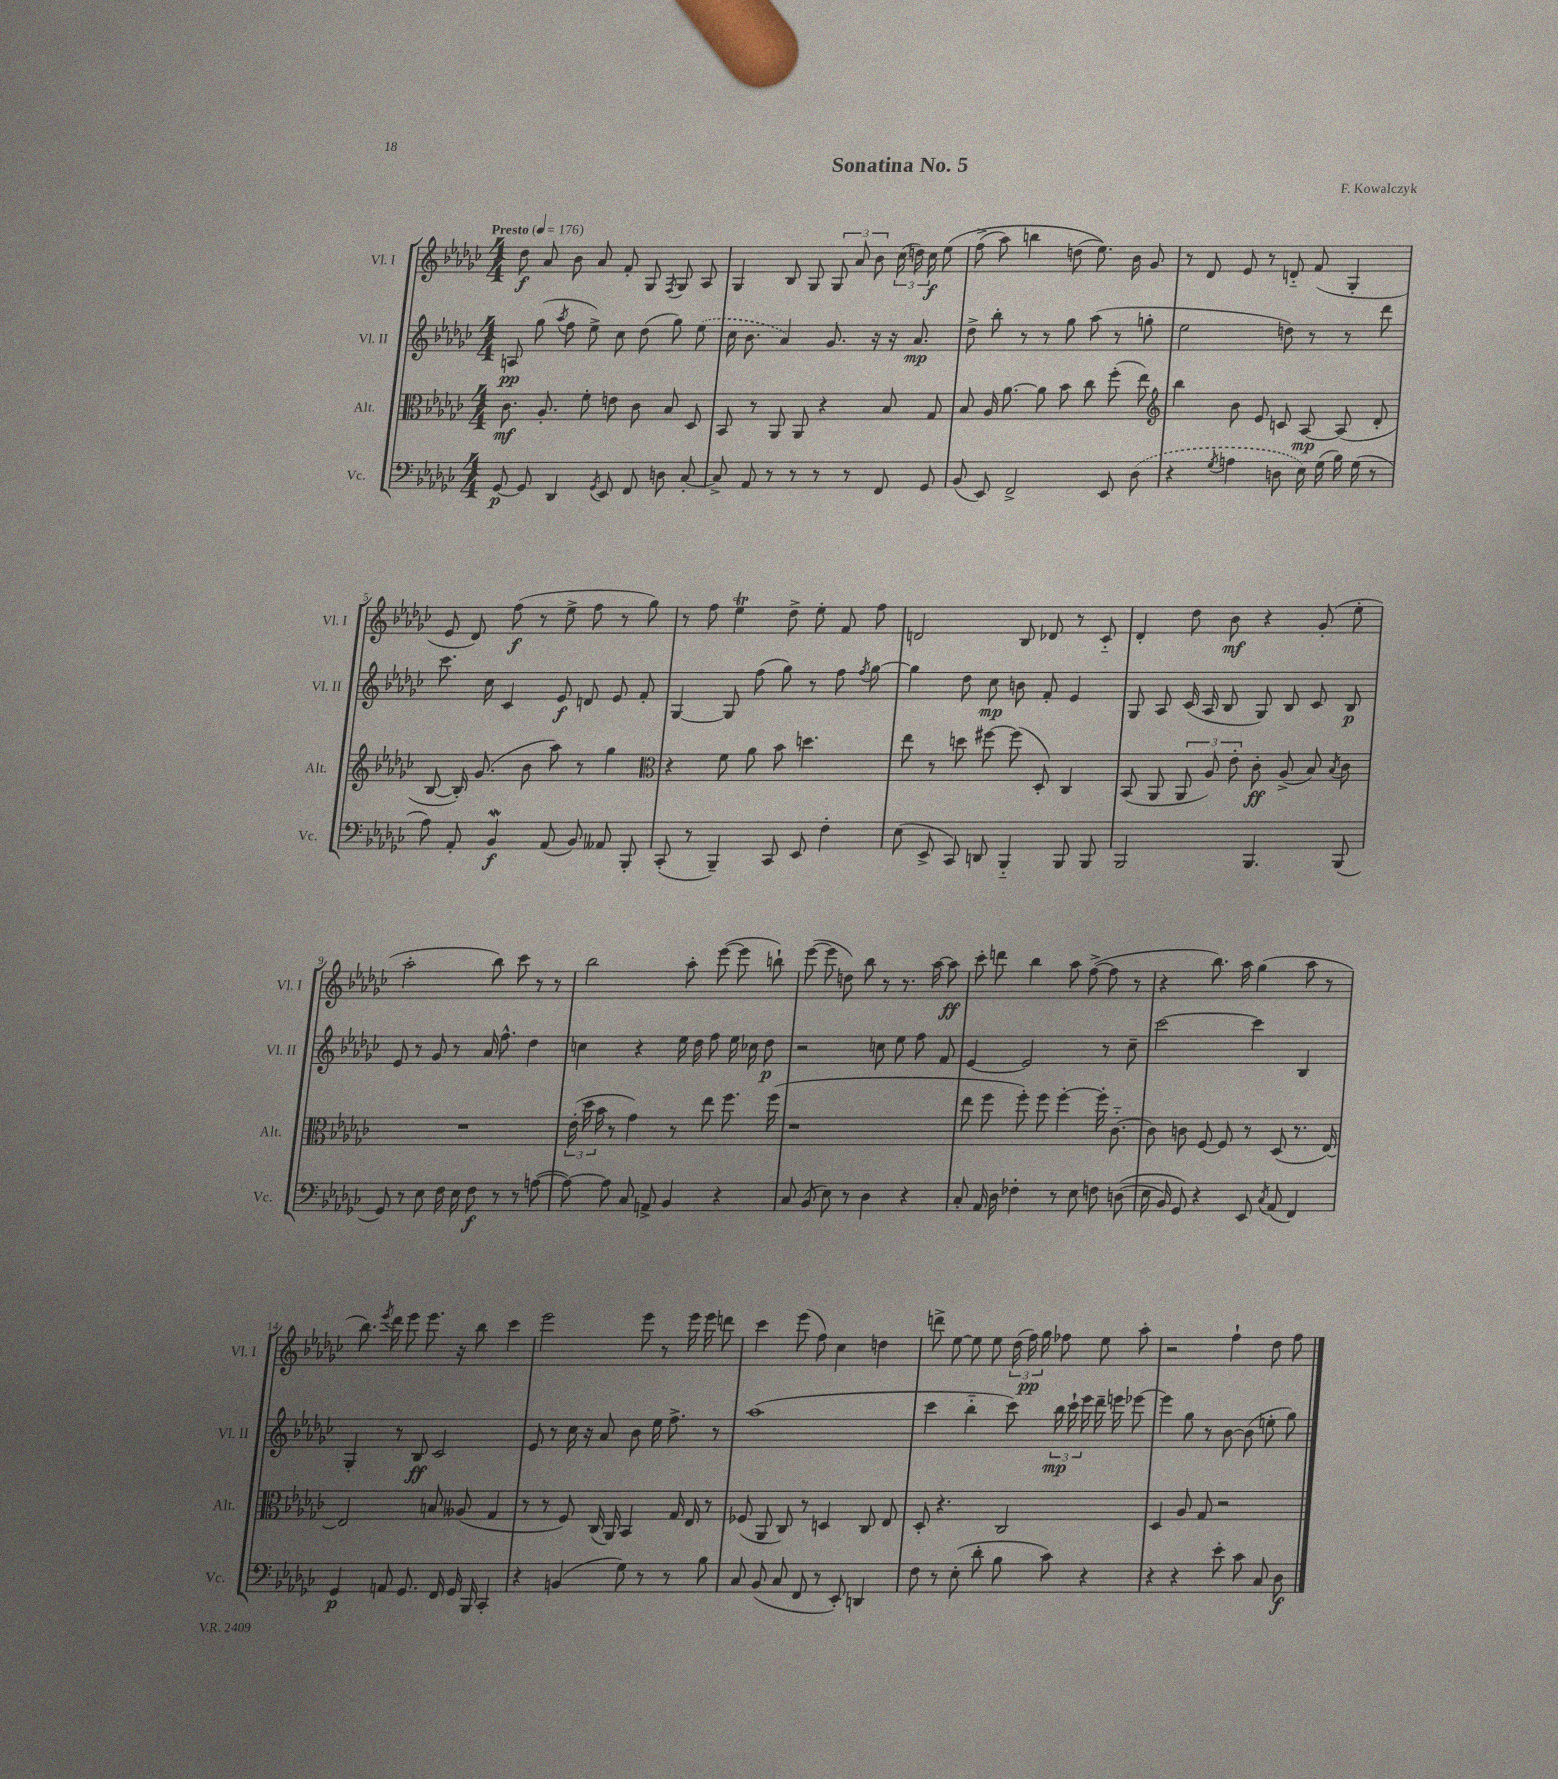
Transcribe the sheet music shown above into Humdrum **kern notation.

**kern	**kern	**kern	**kern
*staff4	*staff3	*staff2	*staff1
*clefF4	*clefC3	*clefG2	*clefG2
*k[b-e-a-d-g-c-]	*k[b-e-a-d-g-c-]	*k[b-e-a-d-g-c-]	*k[b-e-a-d-g-c-]
*M4/4	*M4/4	*M4/4	*M4/4
*MM176	*MM176	*MM176	*MM176
[8GG-/	8.c-\	8A/	8dd-\
8GG-/]	.	(8gg-\	8a-/
.	8.A-'/	.	.
.	.	8qaa-/	.
4DD-/	.	8ff\	8b-\
.	8f'\	8ee-^\)	8a-/
8qGG-/	.	.	.
8EE-/	8e\	8cc-\	8f'/
8FF/	8c-\	(8dd-\	8G-/
.	.	.	8qF/
8D\	8B-/	8gg-\)	8G-/
[8C-'/	8D-/	(8ee-\	8A-/
=	=	=	=
8C-^/]	8BB-/	16cc-\	4G-/
.	.	8.b-\	.
8AA-/	8r	.	.
8r	8AA-/	4a-/)	8B-/
8r	8AA-/	.	8G-/
8r	4r	8.g-/	12G-/
.	.	.	12a-/
8r	.	.	.
.	.	.	12b-\
.	.	16r	.
8FF/	8B-/	16r	(24cc-\
.	.	.	24dd\)
.	.	8.a-/	.
.	.	.	24cc-\
8GG-/	8G-/	.	&(8ee-\
=	=	=	=
(8BB-/	8B-/	8dd-^\	(8ff^\
8EE-/)	16A-/	8bb-'\	8aa-\)
.	[8.a-\	.	.
2FF^/	.	8r	4bb\
.	8a-\]	8r	.
.	8b-\	8gg-\	(8dd\
.	8cc-\	(8aa-\	8.ee-\)&)
8EE-/	(8ff'\	8r	.
.	.	.	16b-\
(8D-\	8ee-\)	8gg'\	8g-/
=	=	=	=
*	*clefG2	*	*
4r	4bb-\	2ee-\	8r
.	.	.	8d-/
8qG-/	.	.	.
4A\	8b-\	.	8e-/
.	8e-/	.	8r
8D\	8c/	8dd\)	8d'~/
16E-\)	[8A-/	8r	(8f/
(16G-\	.	.	.
16B-\)	(8A-/]	8r	4G-'/
(16G-\	.	.	.
8r	8d-'/	8ddd-\	.
=	=	=	=
8A-\)	[8B-/	8.ccc-\	8e-/
8AA-'/	16B-'/])	.	8d-/)
.	(8.g-/	16cc-\	.
4BB-/	.	4c-/	(8ff\
.	8b-\	.	8r
(8AA-/	8aa-\)	8e-/	8ee-^\
8BB-/)	8r	8d/	8ff\
8AA--/	4gg-\	8e-/	8r
8BBB-'/	.	8f'/	8gg-\)
=	=	=	=
*	*clefC3	*	*
(8CC-'/	4r	[4G-/	8r
8r	.	.	8ff\
4BBB-~/)	8f\	8G-/]	4ee-\
.	8a-\	(8ff\	.
8CC-/	8b-\	8gg-\)	8dd-^\
8EE-/	4.dd\	8r	8ee-'\
4F'\	.	8ff\	8f/
.	.	8qff/	.
.	.	[8gg-\	8ff\
=	=	=	=
(8E-\	8ee-\	4gg-\]	2d/
8EE-^/	8r	.	.
8CC-/)	8dd\	8dd-\	.
8DD/	[8ff#\	8cc-\	.
4BBB-'~/	(8ff#\]	8b\	8B-/
.	8D-'/)	8f'/	8d-/
8BBB-/	4C-/	4e-/	8r
8BBB-/	.	.	8c-'~/
=	=	=	=
2BBB-/	(8BB-/	8G-/	4d-'/
.	8AA-/	8A-/	.
.	12AA-/	(16c-/	8dd-\
.	.	16A-/	.
.	12A-/)	.	.
.	.	8B-/	8b-\
.	12e-'\	.	.
4.BBB-/	8c-'\	8G-/)	4r
.	(8A-^/	8B-/	.
.	8B-/)	8c-/	(8g-'/
.	8qB-/	.	.
(8BBB-/	8c-\	8B-/	8ee-'\
=	=	=	=
8GG-/)	1r	8e-/	2aa-'\
8r	.	8r	.
8E-\	.	8g-/	.
16F\	.	8r	.
16E-\	.	.	.
8F\	.	16a-/	8bb-\)
.	.	8.ff^^\	.
8r	.	.	8ccc-\
8r	.	4dd-\	8r
([8A\	.	.	8r
=	=	=	=
8A\_)	(24e-'\	4cc\	2bb-\
.	24dd-\	.	.
.	24b-\	.	.
8A\]	8r	.	.
8C-/	4g-\)	4r	.
8AA^/	.	.	.
4BB-/	8r	16ee-\	8aa-'\
.	.	16dd-\	.
.	8ee-\	8ff\	([8eee-\
4r	8.ff\	16ee-\	8eee-\]
.	.	16cc-\	.
.	.	8dd-\	8bb`\)
.	(16ff\	.	.
=	=	=	=
8C-/	1r	2r	([8eee-\
(8BB-/	.	.	8eee-\]
8E-\)	.	.	8dd\)
8r	.	.	8bb-\
4D-\	.	8cc\	8r
.	.	8ee-\	8.r
4r	.	8ff\	.
.	.	.	[16aa-\
.	.	8f/	8aa-\]
=	=	=	=
8C-'/	8ee-\	[4e-/	8ccc-'\
16AA-/	8ff\	.	8ddd\
16D-\	.	.	.
4F-'\	8ff'\)	2e-/]	4bb-\
.	8ff\	.	.
8r	[4ff'\	.	8aa-\
8E-\	.	.	([8ff^\
8F\	16ff'\]	8r	8ff\]
.	[8.c-'~\	.	.
&((8D\	.	8cc-~\	8r
=	=	=	=
16E-\	8c-\]	[2ccc-\	4r
16BB-/)	.	.	.
8GG-/&)	8c\	.	.
4r	[8F/	.	8.bb-\)
.	8F/]	.	.
.	.	.	16aa-\
8EE-/	8r	4ccc-\]	(4gg-\
8qC-/	.	.	.
(8AA-/	(8D-/	.	.
4FF/)	8.r	4B-/	8aa-\
.	.	.	8r
.	[16E-/)	.	.
=	=	=	=
4GG-/	2E-/]	4G-'/	8.bb-\)
.	.	.	8qeee-/
.	.	.	16ddd-\
8AA/	.	8r	8eee-\
8.GG-/	.	8B-/	8.eee-\
.	8B/	2c-/	.
16FF/	.	.	16r
16GG-/	(8A--/	.	8bb-\
16BBB-/	.	.	.
4CC-'/	4G-/	.	4ccc-\
=	=	=	=
4r	8r	8e-/	2eee-\
.	8r	8r	.
(4BB/	8F/)	16cc-\	.
.	.	16r	.
.	(16C-/	8a-/	.
.	16AA-/)	.	.
8G-\)	4BB-/	8b-\	8eee-\
8r	.	16ee-\	8r
.	.	8.ff^\	.
8r	16G-/	.	16eee-\
.	16E-/	.	16eee-\
8B-\	8r	8r	8ddd\
=	=	=	=
8C-/	(8F-/	(1aa-	4ccc-\
(8BB-/	8AA-/	.	.
8C-/	8C-/)	.	(8eee-\
8FF/	8r	.	8ff\)
8r	4D/	.	4cc-\
8EE-'/)	.	.	.
4DD/	8C-/	.	4dd\
.	8E-/	.	.
=	=	=	=
8F\	8D-'/	4ccc-\	8ddd^\
8r	4.r	.	[8ee-\
(8E-'\	.	4bb-'~\	8ee-\]
8d-'\	.	.	8ee-\
8B-\	2C-/	8ccc-\)	(24dd-\
.	.	.	24ff\)
.	.	.	24gg-\
8c-\)	.	24bb-\	8ff-\
.	.	24ccc-`\	.
.	.	24eee-\	.
4r	.	16ddd-~\	8ee-\
.	.	16eee\	.
.	.	[8eee-\	8aa-'\
=	=	=	=
4r	4D-/	4eee-\]	2r
4r	8A-/	8gg-\	.
.	8G-/	8r	.
8e-'\	2r	[8b-\	4ff`\
8c-\	.	(8b-\]	.
8C-/	.	8ee'\	8dd-\
8D-\	.	8gg-\)	8ff\
==	==	==	==
*-	*-	*-	*-
